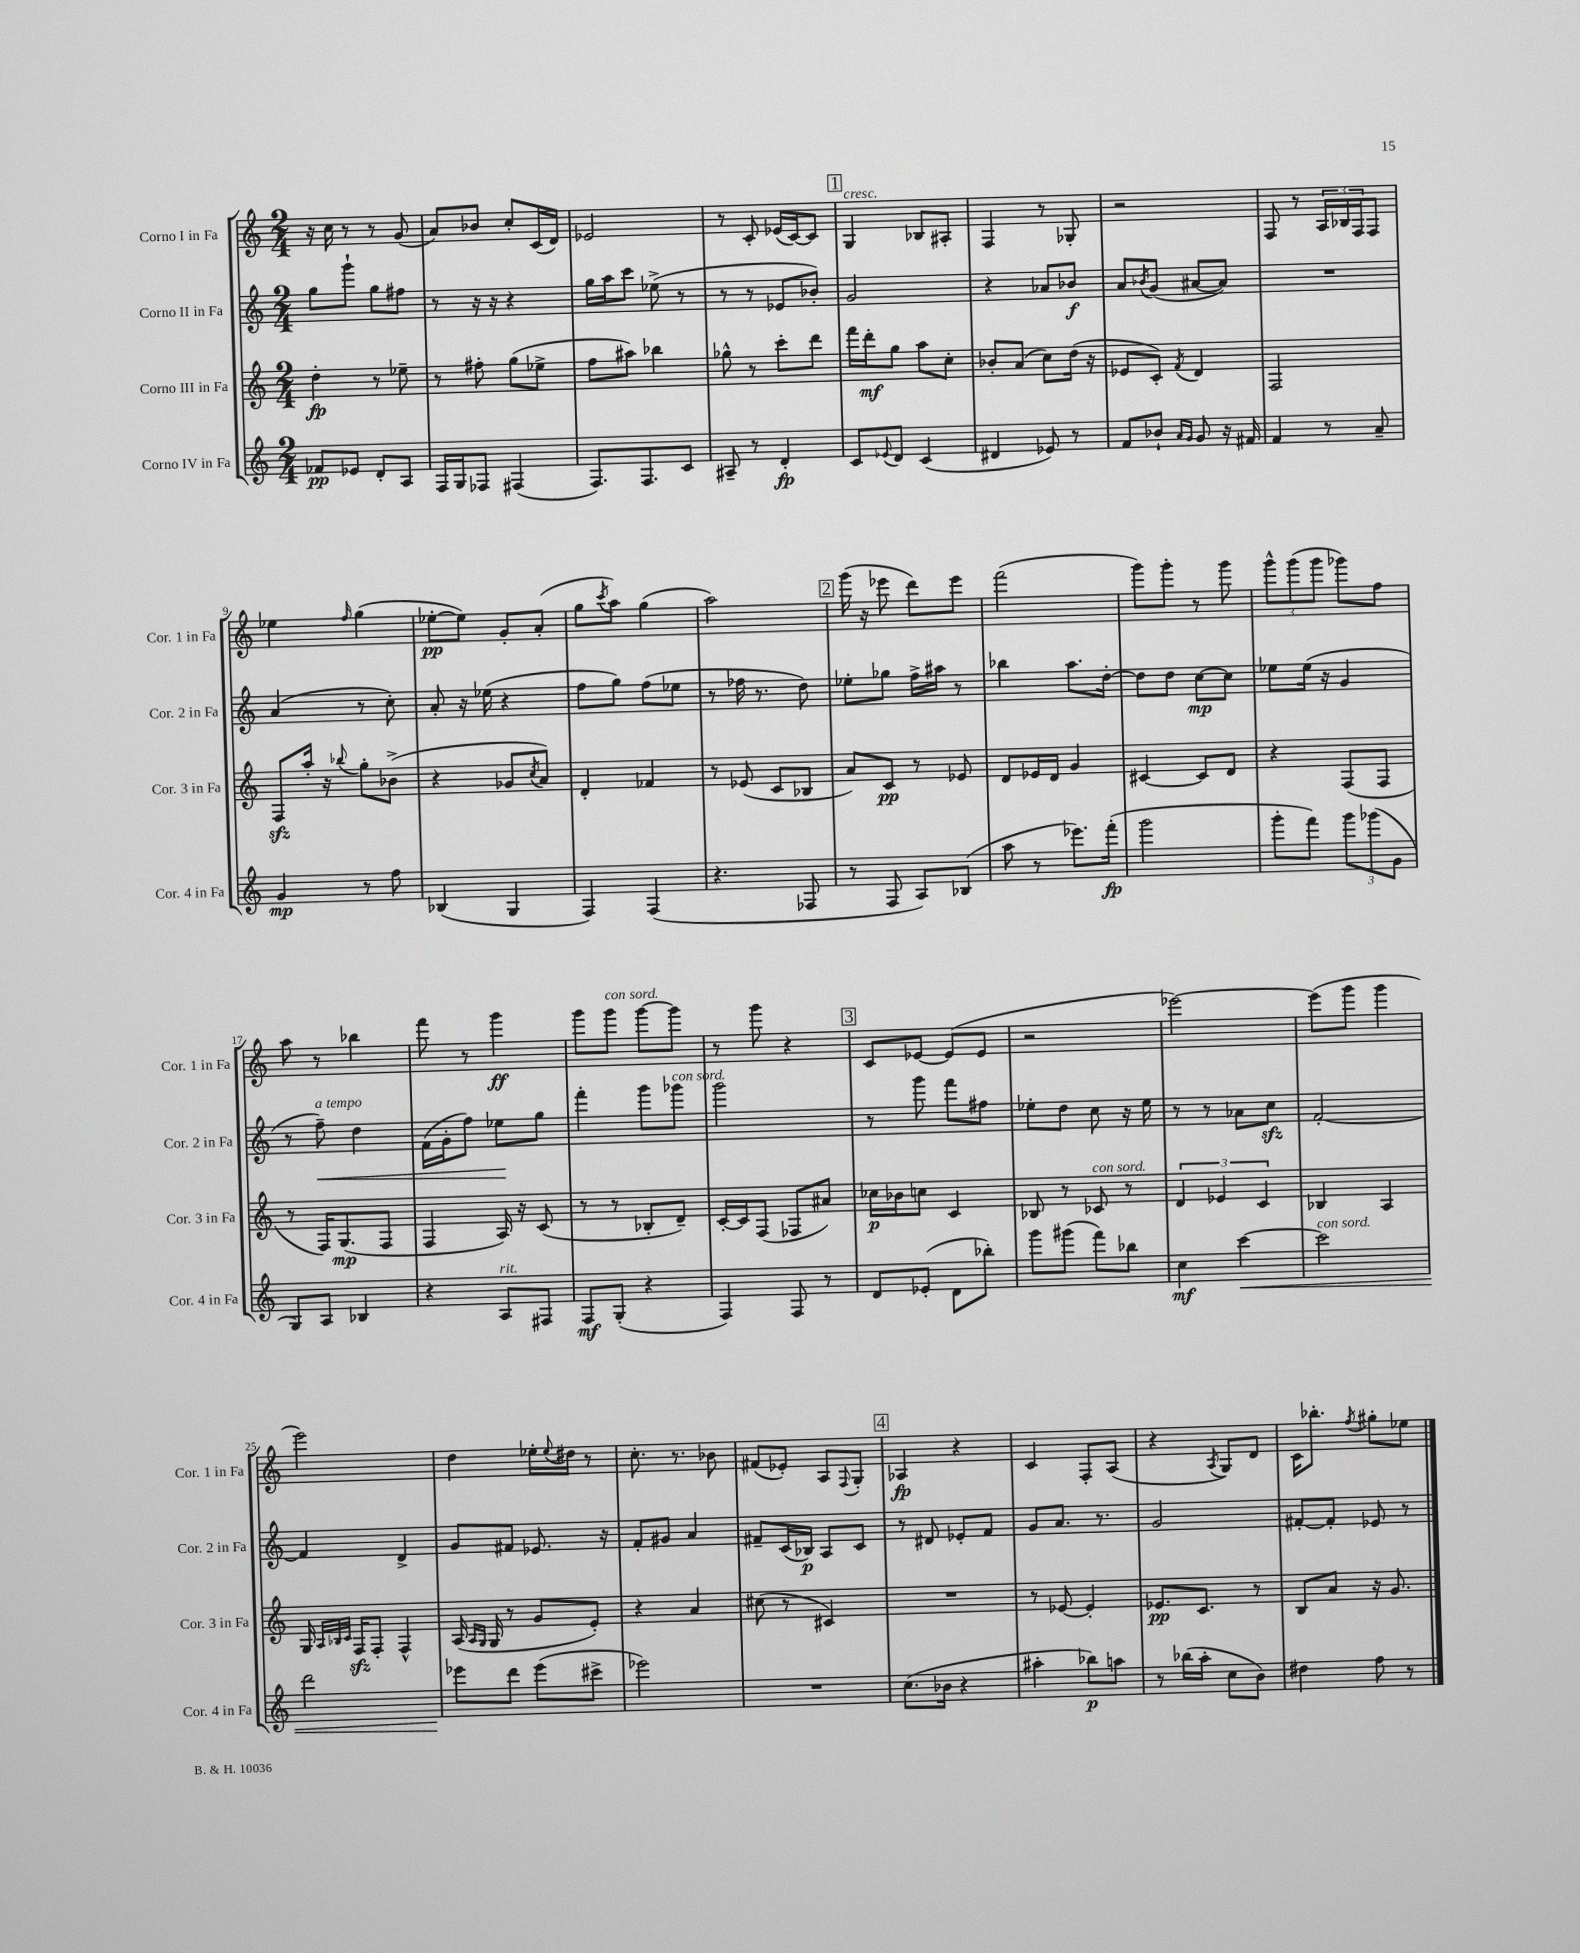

**kern	**kern	**kern	**kern
*staff4	*staff3	*staff2	*staff1
*clefG2	*clefG2	*clefG2	*clefG2
*k[]	*k[]	*k[]	*k[]
*M2/4	*M2/4	*M2/4	*M2/4
8f-	4dd'	8gg	16r
.	.	.	16cc
8e-	.	8ggg`	8r
8d'	8r	8gg	8r
8A	8ee-~	8ff#	(8g
=	=	=	=
16F	8r	8r	8a)
16G	.	.	.
8F-	8ff#'	16r	8b-
.	.	16r	.
(4F#	(8gg	4r	8cc'
.	8ee-^	.	(16c
.	.	.	16d)
=	=	=	=
8.F)	8ff	16gg	2e-
.	.	16aa	.
.	8aa#)	8ccc	.
8.F	.	.	.
.	4bb-	(8ee-^	.
8c	.	8r	.
=	=	=	=
8A#~	8gg-^^	8r	8r
8r	8r	8r	8c'
4d'	8ccc'	8e-	(16e-
.	.	.	[16c)
.	8ddd	8b-')	8c]
=	=	=	=
8c	16fff	2g	4G
.	16ddd'	.	.
8qqe-	.	.	.
8d	8gg	.	.
(4c	8aa	.	8B-
.	8cc'	.	8A#'
=	=	=	=
4d#	8b-'	4r	4F
.	(8a	.	.
8e-)	8cc)	8a-	8r
8r	(16dd	8b-	8G-'
.	16r	.	.
=	=	=	=
8f	8e-	8a	2r
.	.	8qb-	.
8b-`	8c')	(8g	.
16qqa	.	.	.
16qqg	8qf	.	.
8g	4d	[8a#	.
16r	.	8a#])	.
16f#	.	.	.
=	=	=	=
4f	2F	2r	8F
.	.	.	8r
8r	.	.	24A
.	.	.	24B-
.	.	.	24F
8a~	.	.	8F
=	=	=	=
4g	8F	(4a	4ee-
.	16aa'	.	.
.	16r	.	.
.	8qqbb-	.	16qqff
8r	8gg'	8r	(4gg
8ff	(8b-^	8cc')	.
=	=	=	=
(4B-	4r	8a'	[8ee-'
.	.	16r	8ee-])
.	.	(16ee-	.
4G	8g-	4r	8g'
.	8qcc	.	.
.	8a)	.	(8a'
=	=	=	=
4F)	4d'	8ff	8gg
.	.	.	8qccc
.	.	8gg)	8aa)
(4F	4f-	(8ff	(4gg
.	.	8ee-	.
=	=	=	=
4.r	8r	8r	2aa)
.	(8e-	16ff-	.
.	.	8.r	.
.	8c	.	.
8F-	8B-	8dd)	.
=	=	=	=
8r	8a)	8ee-'	(16ggg
.	.	.	16r
8F	8c	8gg-	8eee-
8A)	8r	16ff^	8ddd)
.	.	16aa#	.
(8B-	8e-	8r	8eee-
=	=	=	=
8aa	8d	4bb-	(2fff
8r	16e-	.	.
.	16d	.	.
8.eee-)	4g	8.aa	.
(16fff'	.	[16dd'	.
=	=	=	=
2ggg	[4c#	8dd]	8ggg)
.	.	8dd	8ggg'
.	8c#]	[8cc	8r
.	8d	8cc]	8ggg
=	=	=	=
8ggg'	4r	8ee-	12ggg^^
.	.	.	(12ggg
8fff)	.	(16ee-	.
.	.	.	12ggg
.	.	16r	.
12ggg	(8F	4g	8ggg-)
(12ggg-	.	.	.
.	8F	.	8ff
12g	.	.	.
=	=	=	=
8G)	8r	8r	8aa
8A	16F)	8ff~)	8r
.	(8.G	.	.
4B-	.	4dd	4bb-
.	8F	.	.
=	=	=	=
4r	4F	(16f	8fff
.	.	16g'	.
.	.	8ff)	8r
8A	16A)	8ee-	4ggg
.	16r	.	.
8F#	(8c	8gg	.
=	=	=	=
8F	8r	4fff'	8ggg
(8G'	8r	.	8ggg
4r	8B-'	8ggg	[8ggg
.	8d~)	8ggg-	8ggg]
=	=	=	=
4F)	[16c'	2ggg	8r
.	16c]	.	.
.	(8F	.	8ggg
8F	8F-	.	4r
8r	8a#)	.	.
=	=	=	=
8d	16cc-	8r	8c
.	16b-	.	.
(8e-'	8cc	8ggg	[8e-
8d	4c	8fff	(8e-]
8bb-')	.	8ff#	8e-
=	=	=	=
8ggg	8B-	8ee-'	2r
(8ggg#	8r	8dd	.
8fff)	8c-	8cc	.
8bb-	8r	16r	.
.	.	16ee-	.
=	=	=	=
4cc	6d	8r	[2eee-)
.	.	8r	.
.	6e-	.	.
[4ccc	.	8a-	.
.	6c	.	.
.	.	8cc	.
=	=	=	=
2ccc]	4B-	[2f'	(8eee-]
.	.	.	8ggg
.	4A	.	4ggg
=	=	=	=
2ddd	16G	4f]	2eee)
.	32qqA	.	.
.	32qqB-	.	.
.	32qqc	.	.
.	16F	.	.
.	8F'	.	.
.	4F^^	4d^	.
=	=	=	=
8eee-	(16A	8g	4dd
.	16qqA	.	.
.	16qqG	.	.
.	16G	.	.
8ddd	8r	8f#	.
(8eee-	8g	8.e-	16ee-'
.	.	.	8qqee-
.	.	.	16dd#
8ccc#^	8e')	.	8r
.	.	16r	.
=	=	=	=
2eee-)	4r	8f'	8.cc'
.	.	8g#	.
.	.	.	8.r
.	4a	4a	.
.	.	.	8b-
=	=	=	=
2r	(8cc#	8f#~	(8f#
.	8r	(16c	8e-')
.	.	16B-)	.
.	4c#)	8A	8A
.	.	.	8qqF
.	.	8c	8G'
=	=	=	=
(8.cc	2r	8r	4A-
.	.	8d#	.
16b-	.	.	.
4r	.	8e-'	4r
.	.	8f	.
=	=	=	=
4aa#'	8r	8g	4c
.	[8e-	8.a	.
8bb-)	4e-']	.	8F'
.	.	8.r	.
8aa	.	.	(8A
=	=	=	=
8r	8.e-	2g	4r
(16bb-	.	.	.
16aa'	8.c	.	.
.	.	.	8qA
8cc	.	.	8G)
8b)	8r	.	8d
=	=	=	=
4dd#	8B	[8f#'	16c
.	.	.	8.bb-'
.	8a	8f#']	.
.	.	.	8qff
8ff	16r	8e-	8gg#'
.	8.g	.	.
8r	.	8r	8ee-
==	==	==	==
*-	*-	*-	*-
